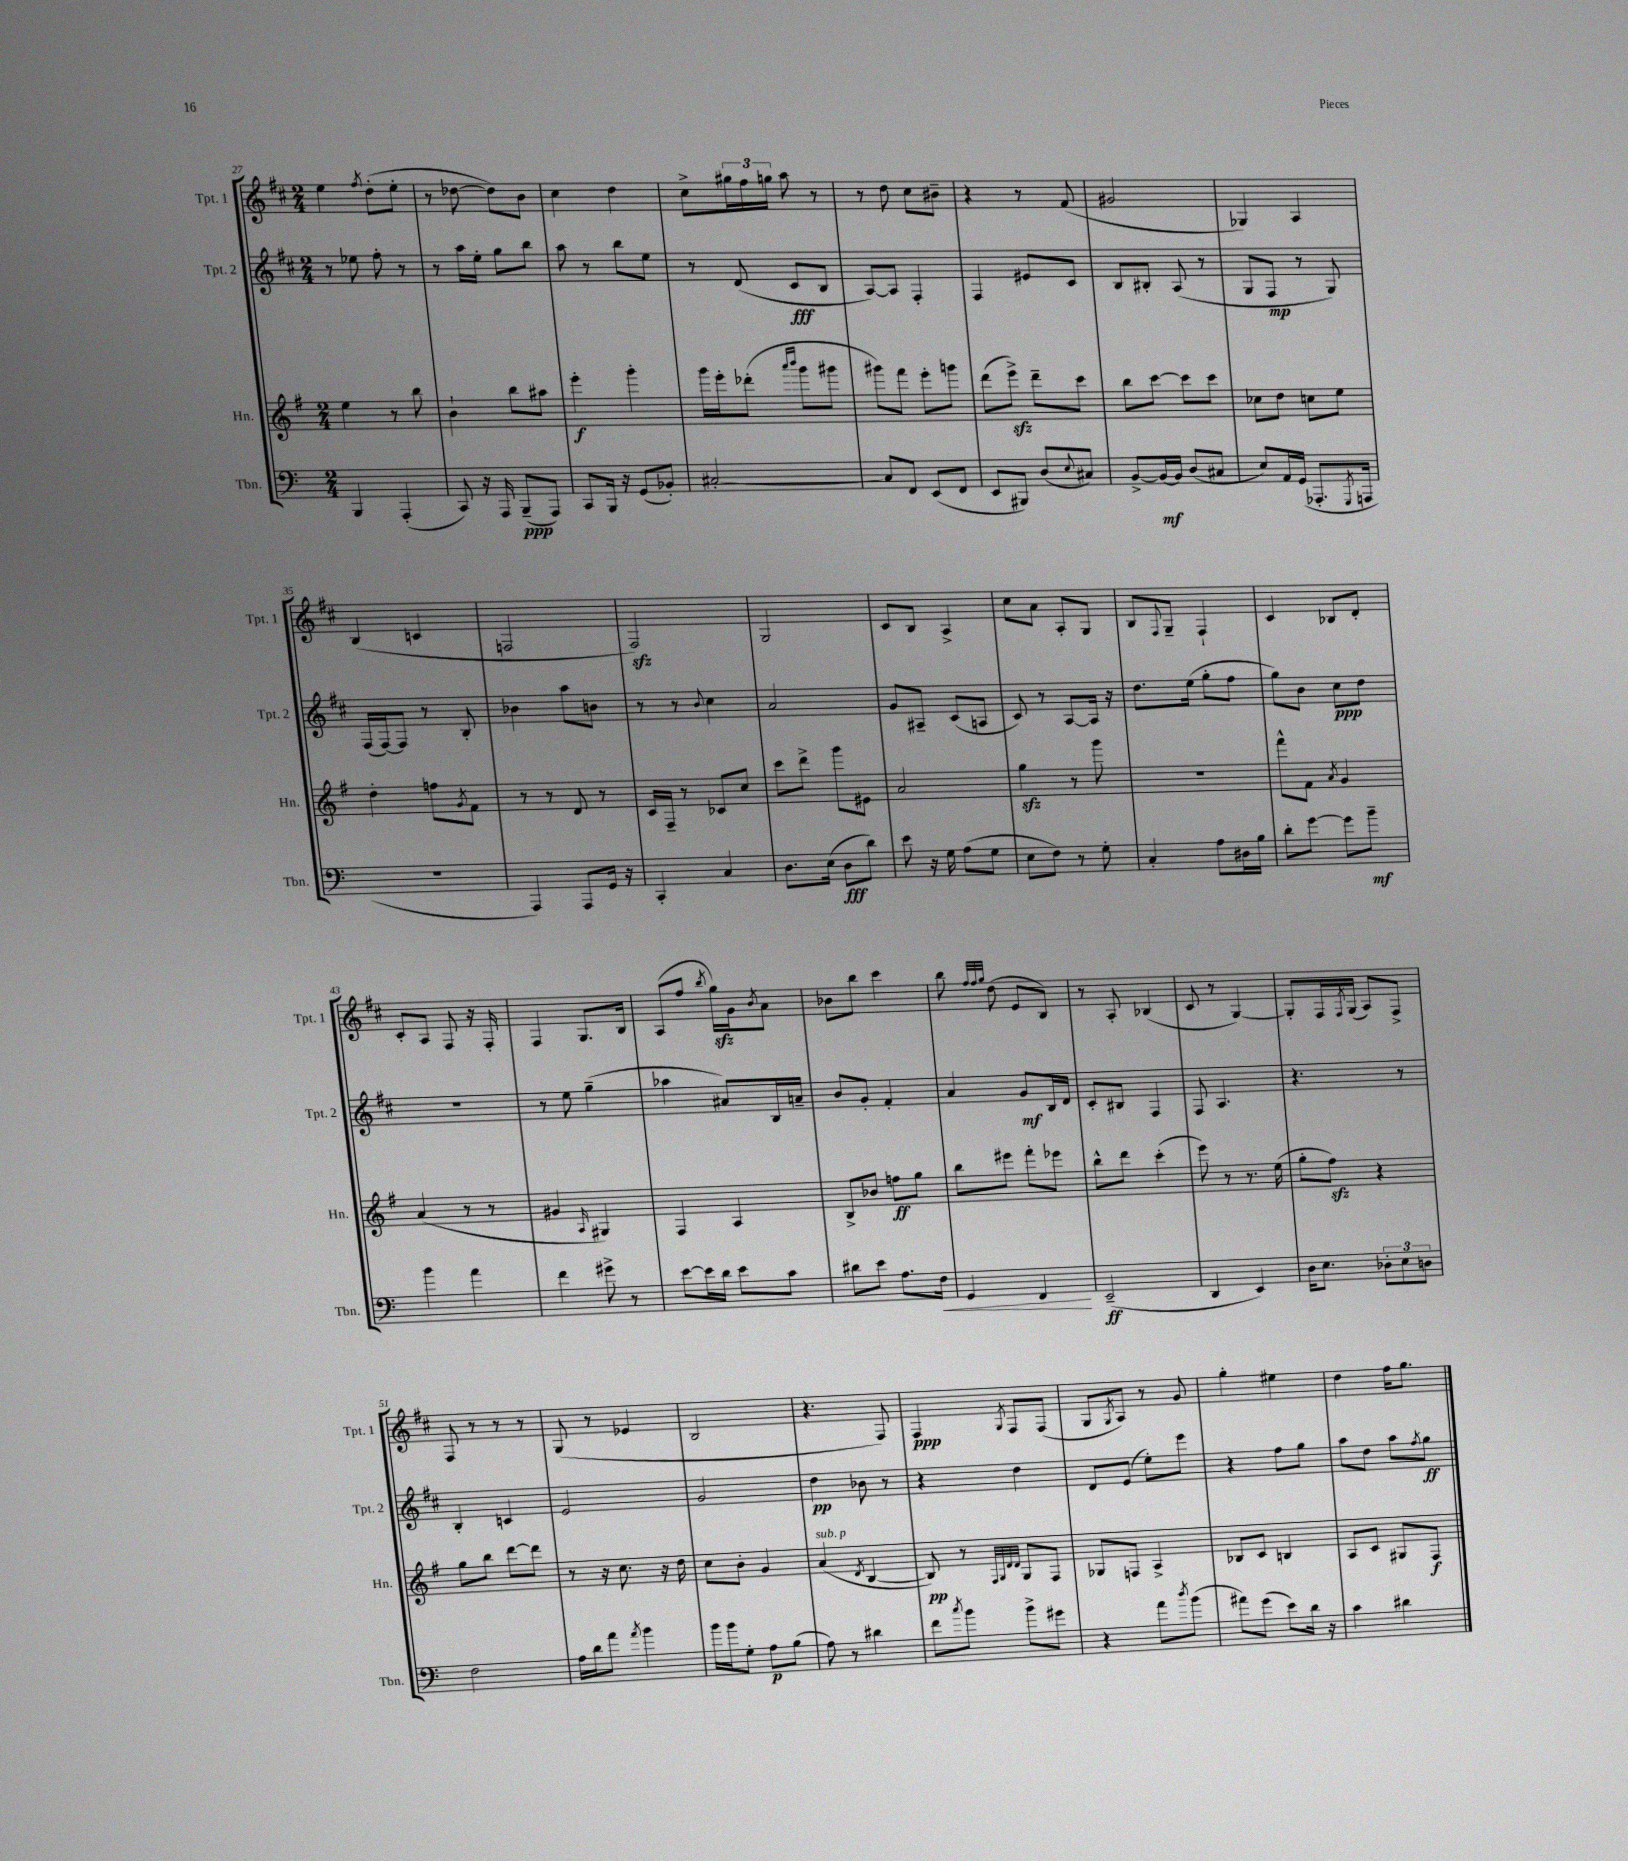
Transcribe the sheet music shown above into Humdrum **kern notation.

**kern	**kern	**kern	**kern
*staff4	*staff3	*staff2	*staff1
*clefF4	*clefG2	*clefG2	*clefG2
*k[]	*k[f#]	*k[f#c#]	*k[f#c#]
*M2/4	*M2/4	*M2/4	*M2/4
4BBB/	4ee\	8r	4ee\
.	.	8ee-\	.
.	.	.	8qff#/
(4AAA'/	8r	8ff#'\	(8dd'\L
.	8bb\	8r	8ee'\J
=	=	=	=
8CC/)	4b`\	8r	8r
16r	.	16aa\LL	[8dd-\
16AAA/	.	16ee'\JJ	.
(8BBB~/L	8bb\L	8gg\L	8dd-\]L)
8AAA/J)	8aa#\J	8bb\J	8b\J
=	=	=	=
8CC/L	4eee'\	8aa\	4cc#\
16BBB/Jk	.	8r	.
16r	.	.	.
(8GG/L	4ggg'\	8bb\L	4dd\
8BB-'/J)	.	8ee\J	.
=	=	=	=
[2C#'/	16ggg\LL	8r	8cc#^\L
.	16eee'\J	.	.
.	(8ddd-'\J	(8d/	24gg#\L
.	.	.	24ff#\
.	.	.	24gg\JJ
.	16qqaaa/LL	.	.
.	16qqbbb/JJ	.	.
.	8ggg\L	8c#/L	8aa\
.	8ggg#\J	8B/J	8r
=	=	=	=
8C#/]L	8ggg#\L)	[8A/L)	8r
8FF/J	8fff#\J	8A/]J	8dd\
(8EE/L	8eee'\L	4F#'/	8cc#\L
8FF/J	8ggg\J	.	8b#~\J
=	=	=	=
8EE/L	(8ddd\L	4F#/	4r
8BBB#/J)	8eee^\J)	.	.
(8D/L	8ddd~\L	8e#/L	8r
8qqE/	.	.	.
8C#/J)	8ccc\J	8c#/J	(8f#/
=	=	=	=
[8BB^/L	8bb\L	8B/L	2g#/
16BB/_L	[8ccc\J	8B#'/J	.
16BB/]JJ	.	.	.
(8D/L	8ccc\]L	(8A/	.
8C#/J	8ccc\J	8r	.
=	=	=	=
8E/L)	8cc-\L	8G/L	4G-/)
16AA/L	8dd\J	8F#/J	.
(16GG/JJ	.	.	.
8.AAA-'/L	8cc\L	8r	4A/
.	8ee\J	8G/)	.
8qGGG/	.	.	.
16AAA/Jk	.	.	.
=	=	=	=
2r	4dd'\	(16F#/LL	(4B/
.	.	[16F#/J)	.
.	.	8F#/]J	.
.	8ff\L	8r	4c/
.	8qg/	.	.
.	8f#\J	8B'/	.
=	=	=	=
4AAA/)	8r	4b-\	2F/
.	8r	.	.
8AAA/L	8d/	8aa\L	.
16GG/Jk	8r	8b\J	.
16r	.	.	.
=	=	=	=
4CC'/	16c/LL	8r	2F#/)
.	16F#~/JJ	.	.
.	8r	8r	.
.	.	8qqb/	.
4C/	8c-/L	4cc#\	.
.	8cc/J	.	.
=	=	=	=
8.D\L	8ccc\L	2a/	2G/
.	8ddd^\J	.	.
(16E\Jk	.	.	.
8D\L	8ggg\L	.	.
8d\J)	8e#\J	.	.
=	=	=	=
8e\	2a/	8g/L	8c#/L
16r	.	8A#~/J	8B/J
16G\	.	.	.
(8A\L	.	(8c#/L	4A^/
8G\J	.	8A/J	.
=	=	=	=
8E\L	4gg\	8c#/)	8cc#\L
8F\J)	.	8r	8a\J
8r	8r	[8A/L	8A'/L
8G'\	8ggg\	16A/]Jk	8G/J
.	.	16r	.
=	=	=	=
4C'/	2r	8.dd\L	8B/L
.	.	.	8qqF#/
.	.	.	8G~/J
.	.	(16ee\Jk	.
8A\L	.	8gg'\L	4F#`/
16D#\L	.	8ff#\J	.
16B\JJ	.	.	.
=	=	=	=
8d'\L	8fff#^^\L	8gg\L)	4c#/
[8g\J	8f#\J	8b\J	.
.	8qa/	.	.
8g\]L	4g/	8cc#\L	8B-/L
8b~\J	.	8dd\J	8d'/J
=	=	=	=
4b\	(4a/	2r	8c#'/L
.	.	.	8A/J
4a\	8r	.	8F#/
.	8r	.	16r
.	.	.	16F#'/
=	=	=	=
4f\	4g#/	8r	4F#/
.	.	8ee\	.
.	16qqA/	.	.
8g#^\	4G#/)	(4gg~\	8.G/L
8r	.	.	.
.	.	.	16B/Jk
=	=	=	=
[8e\L	4F#/	4aa-\	(8A/L
16e\]L	.	.	8ff#/J
16d\JJ	.	.	.
.	.	.	8qbb/
8e\L	4A/	8a#/L)	16gg\LL)
.	.	.	16g\J
.	.	.	8qb/
8c\J	.	16B/L	8a\J
.	.	16a~/JJ	.
=	=	=	=
8d#\L	8B^/L	8b/L	8b-\L
8e\J	8b-/J	8g'/J	8bb\J
8.A\L	8ff\L	4f#'/	4ccc#\
.	8gg\J	.	.
16F\Jk	.	.	.
=	=	=	=
4GG/	8bb\L	4a/	8bb\
.	.	.	32qqff#/LLL
.	.	.	32qqff#/
.	.	.	32qqgg/JJJ
.	8eee#\J	.	(8dd\
4FF/	8fff#'\L	8g/L	8e/L
.	8eee-\J	16B/L	8B/J)
.	.	16d/JJ	.
=	=	=	=
(2EE~/	8bb^^\L	8c#'/L	8r
.	8ddd\J	8B#/J	8A'/
.	(4ccc'\	4F#/	(4B-/
=	=	=	=
4DD/	8eee\)	8F#/	8c#/
.	8r	4.A/	8r
4EE/)	8.r	.	[4G/)
.	(16ee\	.	.
=	=	=	=
16D\LK	8gg'\L	4.r	8G'/]L
8.E\J	.	.	.
.	8ff#\J)	.	16F#/L
.	.	.	8qF#/
.	.	.	(16G/JJ
12D-'\L	4r	.	8A/L)
12E\	.	.	.
.	.	8r	8F#^/J
12D\J	.	.	.
=	=	=	=
2F\	8gg\L	4B'/	8F#/
.	8bb\J	.	8r
.	[8ddd\L	4c/	8r
.	8ddd\]J	.	8r
=	=	=	=
16A\LL	8r	2e/	(8G/
16d\J	.	.	.
8a\J	16r	.	8r
.	8.cc\	.	.
8qa/	.	.	.
4b\	.	.	4e-/
.	16r	.	.
.	16dd\	.	.
=	=	=	=
16b\LL	8cc\L	2g/	2B/
16b\J	.	.	.
8G'\J	8b'\J	.	.
8A\L	4g/	.	.
(8B\J	.	.	.
=	=	=	=
8A\)	(4a/	4dd\	4.r
8r	.	.	.
.	8qd/	.	.
4d#\	[4B/	8b-\	.
.	.	8r	8F#/)
=	=	=	=
8f\L	8B/])	4r	4F#/
8qcc/	.	.	.
8b\J	8r	.	.
.	32qqF#/LLL	.	.
.	32qqG/	.	.
.	32qqd/	.	.
.	32qqd/JJJ	.	8qG/
8b^\L	8G/L	4dd\	8F#/L
8g#\J	8F#/J	.	(8F#/J
=	=	=	=
4r	8G-/L	8d/L	8G/L
.	.	.	8qG/
.	8F/J	(8e/J	8A/J)
8a\L	4A^/	8ee'\L)	8r
8qdd/	.	.	.
(8b\J	.	8eee\J	8g/
=	=	=	=
8a#\L)	8B-/L	4r	4gg'\
(8g\J	8c/J	.	.
8e\L)	4B/	8ff#\L	4ee#\
16d\Jk	.	8gg\J	.
16r	.	.	.
=	=	=	=
4c\	8A/L	8aa\L	4dd\
.	8c/J	8dd\J	.
4d#\	8G#/L	8aa\L	16ff#\LK
.	.	.	8.gg\J
.	.	8qff#/	.
.	8F#/J	8gg\J	.
==	==	==	==
*-	*-	*-	*-
